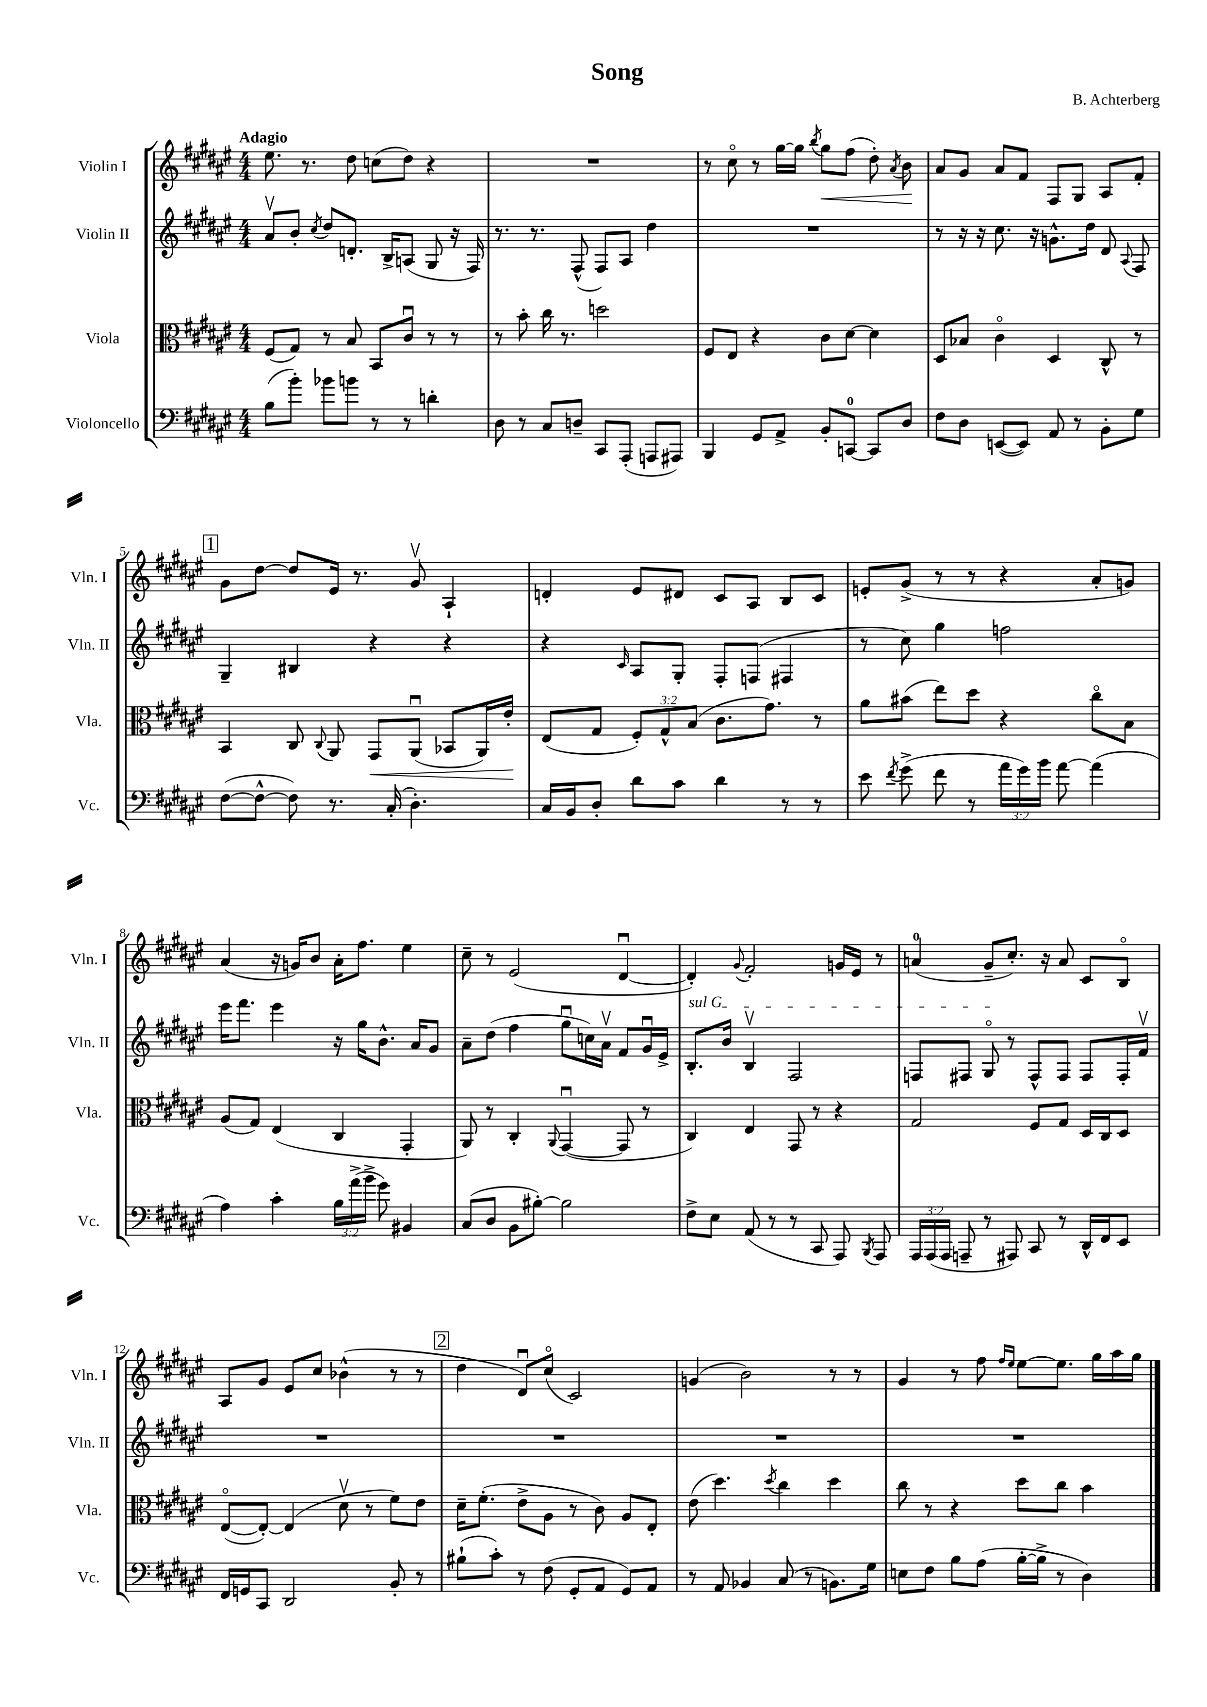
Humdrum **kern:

**kern	**kern	**kern	**kern
*staff4	*staff3	*staff2	*staff1
*clefF4	*clefC3	*clefG2	*clefG2
*k[f#c#g#d#a#e#]	*k[f#c#g#d#a#e#]	*k[f#c#g#d#a#e#]	*k[f#c#g#d#a#e#]
*M4/4	*M4/4	*M4/4	*M4/4
(8B\L	(8F#/L	8a#v/L	8.ee#\
8b'\J)	8G#/J)	8b'/J	.
.	.	.	8.r
.	.	8qcc#/	.
8b-\L	8r	8dd#/L	.
8b\J	8B/	8.d'/J	8dd#\
8r	8BB/L	.	(8cc\L
.	.	16B^/LK	.
8r	8c#u/J	(8A/J	8dd#\J)
4d'\	8r	8G#/	4r
.	8r	16r	.
.	.	16F#/)	.
=	=	=	=
8D#\	8r	8.r	1r
8r	8b'\	.	.
.	.	8.r	.
8C#/L	16cc#\	.	.
.	8.r	.	.
8D~/J	.	(8F#^^/	.
8CC#/L	2dd\	8F#/L)	.
(8AAA#'/J	.	8A#/J	.
8AAA/L	.	4dd#\	.
8AAA#/J)	.	.	.
=	=	=	=
4BBB/	8F#/L	1r	8r
.	8E#/J	.	8cc#o\
8GG#/L	4r	.	8r
8AA#^/J	.	.	[16gg#\LL
.	.	.	16gg#\]JJ
.	.	.	8qbb/
8BB'/L	8c#\L	.	8gg#\L
[8CC/J	[8d#\J	.	(8ff#\J
8CC/]L	4d#\]	.	8dd#'\)
.	.	.	8qa#/
8D#/J	.	.	8b\
=	=	=	=
8F#\L	8D#/L	8r	8a#/L
8D#\J	8B-/J	16r	8g#/J
.	.	16r	.
([8EE/L	4c#o\	8.cc#\	8a#/L
8EE/]J)	.	.	8f#/J
.	.	16r	.
8AA#/	4D#/	8.g^^\L	8F#/L
8r	.	.	8G#/J
.	.	16dd#\Jk	.
8BB'\L	8C#^^/	8d#/	8A#/L
.	.	8qqA#/	.
8G#\J	8r	8F#/	8f#'/J
=	=	=	=
([8F#\L	4BB/	4G#~/	8g#\L
8F#^^\_J	.	.	[8dd#\J
8F#\])	8C#/	4B#/	8dd#/]L
.	8qqC#/	.	.
8.r	8AA#/	.	16e#/Jk
.	.	.	8.r
.	8GG#/L	4r	.
(16C#'/	.	.	.
4.D#'\)	(8AA#u/J	.	8g#v/
.	8BB-/L	4r	4A#`/
.	16AA#/L)	.	.
.	16e#'/JJ	.	.
=	=	=	=
16C#/LL	(8E#/L	4r	4d'/
16BB/J	.	.	.
8D#'/J	8G#/J	.	.
.	.	16qqc#/	.
8d#\L	12F#'/L)	8A#/L	8e#/L
.	12G#^^/	.	.
8c#\J	.	8G#'/J	8d#/J
.	(12B/J	.	.
4d#\	8.c#\L	8F#'/L	8c#/L
.	.	(8F/J	8A#/J
.	8.g#\J)	.	.
8r	.	4F#/	8B/L
8r	8r	.	8c#/J
=	=	=	=
8e#\	8a#\L	8r	8e'/L
8qf#/	.	.	.
(8g#^\	(8b#\J	8cc#\)	(8g#^/J
8f#\	8ee#\L)	4gg#\	8r
8r	8dd#\J	.	8r
24a#\LL	4r	2ff\	4r
24g#\)	.	.	.
24b\JJ	.	.	.
[8a#\	.	.	.
(4a#\]	8cc#o\L	.	8a#'/L
.	8B\J	.	8g/J)
=	=	=	=
4A#\)	(8A#/L	16eee#\LK	(4a#/
.	.	8.fff#\J	.
.	8G#/J)	.	.
4c#'\	(4E#/	4eee#\	16r
.	.	.	16g/LK)
.	.	.	8b/J
24B\LL	4C#/	16r	16a#'\LK
(24a#^\	.	.	.
.	.	16gg#\LK	8.ff#\J
24b^\JJ	.	.	.
8g#\)	.	8.b^^\J	.
4BB#/	4GG#'/	.	4ee#\
.	.	16a#/LK	.
.	.	8g#/J	.
=	=	=	=
(8C#/L	8AA#/)	8a#~\L	8cc#~\
8D#/J	8r	(8dd#\J	8r
8BB\L	4C#'/	4ff#\	(2e#/
[8B#'\J)	.	.	.
.	8qqAA#/	.	.
2B#\]	([4GG#u/	8gg#u\L	.
.	.	16cc\L)	.
.	.	16a#v\JJ	.
.	8GG#/]	8f#/L	[4d#u/
.	8r	16g#u/L	.
.	.	16e#^/JJ	.
=	=	=	=
8F#^\L	4C#/)	8.B'/L	4d#'/])
8E#\J	.	.	.
.	.	16b/Jk	.
.	.	.	8qqg#/
(8AA#/	4E#/	4Bv/	2f#'/
8r	.	.	.
8r	8GG#/	2F#/	.
8CC#/	8r	.	.
8AAA#/)	4r	.	16g/LL
.	.	.	16e#/JJ
8qBBB/	.	.	.
8AAA#/	.	.	8r
=	=	=	=
24AAA#/LL	2G#/	8F/L	(4a/
(24AAA#/	.	.	.
24AAA#/JJ	.	.	.
8AAA~/	.	8F#/J	.
8r	.	8G#o/	8g#~/L
8AAA#/)	.	8r	8.cc#'/J)
8CC#/	8F#/L	8F#^^/L	.
.	.	.	16r
8r	8G#/J	8F#/J	8a/
16DD#^^/LL	16D#/LL	8F#/L	8c#/L
16FF#/J	16C#/J	.	.
8EE#/J	8D#/J	16F#'/L	8Bo/J
.	.	16f#v/JJ	.
=	=	=	=
16FF#/LL	([8E#o/L	1r	8A#/L
16GG/J	.	.	.
8CC#/J	8E#'/_J)	.	8g#/J
2DD#/	(4E#/]	.	8e#/L
.	.	.	8cc#/J
.	8d#v\	.	(4b-^^\
.	8r	.	.
8BB'/	8f#\L)	.	8r
8r	8e#\J	.	8r
=	=	=	=
(8B#`\L	16d#~\LK	1r	4dd#\
.	(8.f#'\J	.	.
8c#'\J)	.	.	.
8r	8e#^\L	.	8d#u/L)
(8F#\	8A#\J	.	(8cc#o/J
8GG#'/L	8r	.	2c#/)
8AA#/J	8c#\)	.	.
8GG#/L)	8A#/L	.	.
8AA#/J	8E#'/J	.	.
=	=	=	=
8r	(8e#\	1r	(4g/
8AA#/	4.dd#\)	.	.
4BB-/	.	.	2b\)
.	8qdd#/	.	.
(8C#/	4cc#\	.	.
8r	.	.	.
8.BB\L)	4dd#\	.	8r
.	.	.	8r
16G#\Jk	.	.	.
=	=	=	=
8E\L	8cc#\	1r	4g#/
8F#\J	8r	.	.
8B\L	4r	.	8r
(8A#\J	.	.	8ff#\
.	.	.	16qqff#/LL
.	.	.	16qqee#/JJ
[16B'\LL	8dd#\L	.	[8ee#\L
16B^\]JJ	.	.	.
8r	8cc#\J	.	8.ee#\]J
4D#\)	4b\	.	.
.	.	.	16gg#\LL
.	.	.	16aa#\
.	.	.	16gg#\JJ
==	==	==	==
*-	*-	*-	*-
